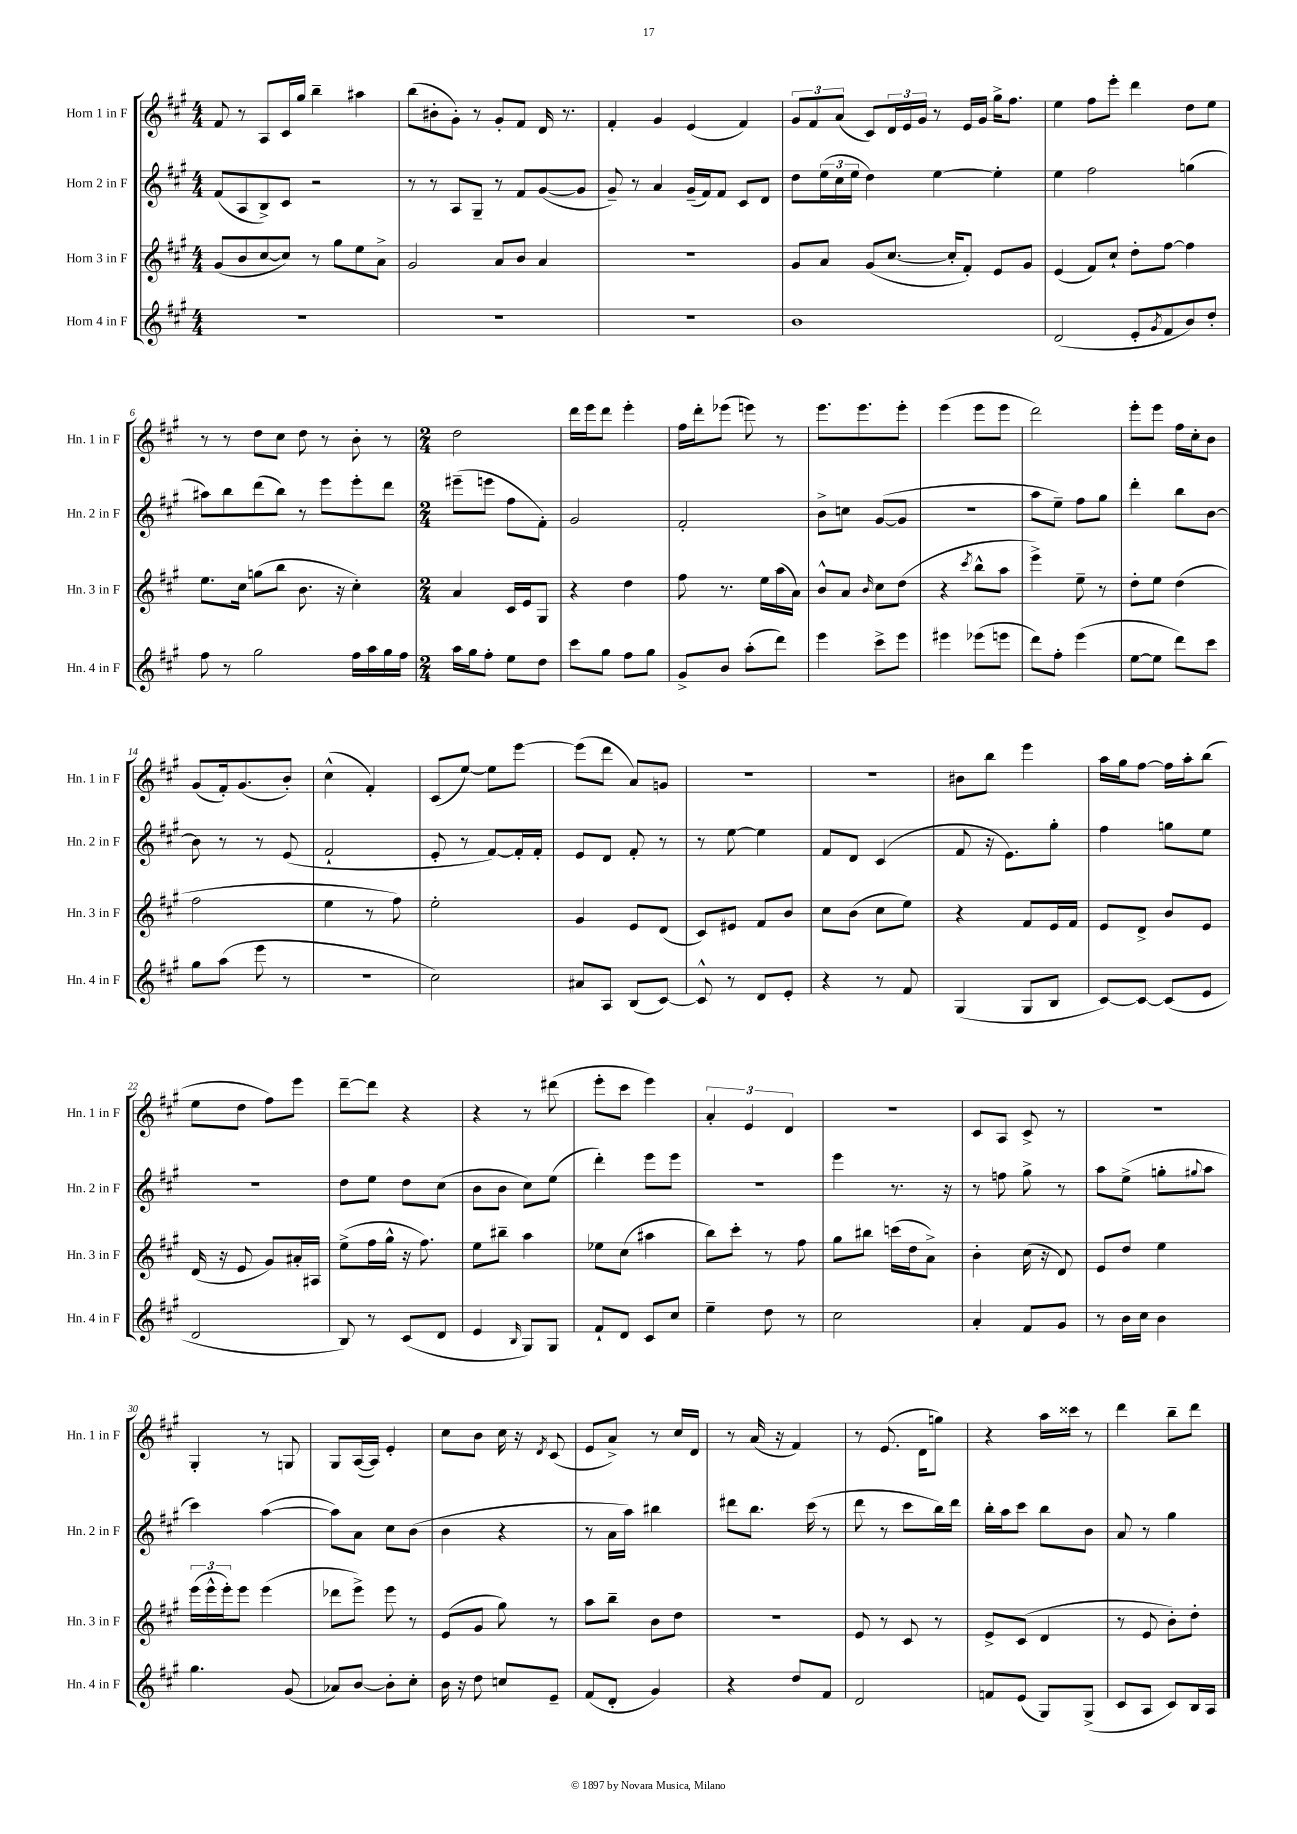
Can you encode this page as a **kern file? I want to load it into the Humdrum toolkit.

**kern	**kern	**kern	**kern
*staff4	*staff3	*staff2	*staff1
*clefG2	*clefG2	*clefG2	*clefG2
*k[f#c#g#]	*k[f#c#g#]	*k[f#c#g#]	*k[f#c#g#]
*M4/4	*M4/4	*M4/4	*M4/4
1r	(8g#	(8f#	8f#
.	8b	8A	8r
.	[8cc#	8B^)	8A
.	8cc#])	8c#	16c#
.	.	.	16gg#
.	8r	2r	4bb~
.	8gg#	.	.
.	8ee	.	4aa#
.	8a^	.	.
=	=	=	=
1r	2g#	8r	(8bb
.	.	8r	8b#'
.	.	8A	8g#')
.	.	8G#~	8r
.	8a	8r	8g#'
.	8b	8f#	8f#
.	4a	([8g#	16d
.	.	.	8.r
.	.	8g#]	.
=	=	=	=
1r	1r	8g#~)	4f#'
.	.	8r	.
.	.	4a	4g#
.	.	(16g#~	(4e
.	.	16f#)	.
.	.	8f#	.
.	.	8c#	4f#)
.	.	8d	.
=	=	=	=
1b	8g#	8dd	12g#
.	.	.	12f#
.	8a	(24ee	.
.	.	24cc#	(12a
.	.	24ee	.
.	(8g#	4dd)	8c#)
.	[8.cc#	.	24d
.	.	.	24e
.	.	.	24g#
.	.	[4ee	8r
.	16cc#']	.	.
.	8f#')	.	16e
.	.	.	16g#
.	8e	4ee']	16gg#^
.	.	.	8.ff#
.	8g#	.	.
=	=	=	=
(2d	(4e	4ee	4ee
.	8f#)	2ff#	8ff#
.	8cc#`	.	8eee'
8e'	8dd'	.	4ddd
8qg#	.	.	.
8f#	[8ff#	.	.
8b)	4ff#]	(4gg	8dd
8dd'	.	.	8ee
=	=	=	=
8ff#	8.ee	8aa#)	8r
8r	.	8bb	8r
.	16cc#	.	.
2gg#	(8gg	(8ddd	8dd
.	8bb	8bb)	8cc#
.	8.b	8r	8dd
.	.	8eee	8r
.	16r	.	.
16ff#	4cc#')	8eee'	8b'
16aa	.	.	.
16gg#	.	8ddd	8r
16ff#	.	.	.
=	=	=	=
*M2/4	*M2/4	*M2/4	*M2/4
16aa	4a	(8eee#~	2dd
16gg#	.	.	.
8ff#'	.	8eee	.
8ee	16c#	8ff#	.
.	16e	.	.
8dd	8G#	8f#')	.
=	=	=	=
8ccc#	4r	2g#	16ddd
.	.	.	16eee
8gg#	.	.	8ddd
8ff#	4dd	.	4eee'
8gg#	.	.	.
=	=	=	=
8g#^	8ff#	2f#'	16ff#
.	.	.	16ddd'
8b	8.r	.	(8eee-
(8aa'	.	.	8eee)
.	16ee	.	.
8ddd)	(16aa	.	8r
.	16a)	.	.
=	=	=	=
4eee	8b^^	8b^	8.eee
.	8a	8cc	.
.	.	.	8.eee
.	16qqb	.	.
8ccc#^	8cc#	([8g#	.
8eee	(8dd	8g#]	8eee'
=	=	=	=
4eee#	4r	2r	(4eee
.	8qccc#	.	.
(8eee-	8bb^^	.	8eee
8eee	8aa	.	8eee
=	=	=	=
8ddd)	4eee^)	8aa	2ddd)
8ff#'	.	8ee~)	.
(4eee	8ee~	8ff#	.
.	8r	8gg#	.
=	=	=	=
[8ee	8dd'	4ddd'	8eee'
8ee]	8ee	.	8eee
8ddd)	(4dd	8bb	16ff#
.	.	.	16cc#'
8ccc#	.	[8b	8b
=	=	=	=
8gg#	2ff#	8b]	(8g#
(8aa	.	8r	16f#')
.	.	.	(8.g#
8eee	.	8r	.
8r	.	(8e	8b')
=	=	=	=
2r	4ee	2f#`	(4cc#^^
.	8r	.	4f#')
.	8ff#)	.	.
=	=	=	=
2cc#)	2ee'	8e'	(8c#
.	.	8r	[8ee)
.	.	[8f#)	8ee]
.	.	16f#']	[8eee
.	.	16f#'	.
=	=	=	=
8a#	4g#	8e	(8eee]
8A	.	8d	8ddd
(8B	8e	8f#'	8a)
[8c#)	(8d	8r	8g
=	=	=	=
8c#^^]	8c#)	8r	2r
8r	8e#	[8ee	.
8d	8f#	4ee]	.
8e'	8b	.	.
=	=	=	=
4r	8cc#	8f#	2r
.	(8b	8d	.
8r	8cc#	(4c#	.
8f#	8ee)	.	.
=	=	=	=
(4G#	4r	8f#	8b#
.	.	16r	8bb
.	.	8.e)	.
8G#	8f#	.	4eee
8B	16e	8gg#'	.
.	16f#	.	.
=	=	=	=
[8c#)	8e	4ff#	16aa
.	.	.	16gg#
8c#_	8d^	.	[8ff#
(8c#]	8b	8gg	16ff#]
.	.	.	16aa'
8e	8e	8ee	(8bb
=	=	=	=
2d	(16d	2r	8ee
.	16r	.	.
.	8e	.	8dd
.	8g#)	.	8ff#)
.	16a#'	.	8eee
.	16A#	.	.
=	=	=	=
8B)	(8ee^	8dd	[8ddd~
8r	16ff#	8ee	8ddd]
.	16gg#^^	.	.
(8c#	16r	8dd	4r
.	8.ff#)	.	.
8d	.	(8cc#	.
=	=	=	=
4e	8ee	8b	4r
.	8bb#~	8b	.
16qqB	.	.	.
8G#)	4aa	8cc#)	8r
8G#	.	(8ee	(8ddd#
=	=	=	=
8f#`	8ee-	4ddd')	8eee'
8d	(8cc#	.	8ccc#
8c#	4aa#	8eee	4eee)
8cc#	.	8eee	.
=	=	=	=
4ee~	8bb)	2r	6a'
.	8ccc#'	.	.
.	.	.	6e
8dd	8r	.	.
.	.	.	6d
8r	8ff#	.	.
=	=	=	=
2cc#	8gg#	4eee	2r
.	8bb#	.	.
.	(16ccc	8.r	.
.	16dd	.	.
.	8a^)	.	.
.	.	16r	.
=	=	=	=
4a'	4b'	8r	8c#
.	.	8ff	8A
8f#	(16cc#	8gg#^	8c#^
.	16r	.	.
8g#	8d)	8r	8r
=	=	=	=
8r	8e	8aa	2r
16b	8dd	(8ee^	.
16cc#	.	.	.
4b	4ee	8gg'	.
.	.	8qqgg#	.
.	.	8aa	.
=	=	=	=
4.gg#	(24eee	4ccc#)	4G#'
.	24eee^^	.	.
.	24eee')	.	.
.	8eee	.	.
.	(4eee	([4aa	8r
(8g#	.	.	8G
=	=	=	=
8a-)	8ddd-	8aa])	8G#
[8b	8eee^)	8a	([16A
.	.	.	16A])
8b']	8eee	8cc#	4e'
8cc#'	8r	(8b	.
=	=	=	=
16b	(8e	4b	8cc#
16r	.	.	.
8dd	8g#	.	8b
8cc	8gg#)	4r	16cc#
.	.	.	16r
.	.	.	8qd
8e~	8r	.	(8c#
=	=	=	=
(8f#	8aa	8r	8e
8d'	8bb~	16a	8a^)
.	.	16aa)	.
4g#)	8b	4bb#	8r
.	8dd	.	16cc#
.	.	.	16d
=	=	=	=
4r	2r	8ddd#	8r
.	.	8.bb	(16a
.	.	.	16r
8dd	.	.	4f#)
.	.	(16ccc#	.
8f#	.	8r	.
=	=	=	=
2d	8e	8ddd	8r
.	8r	8r	(8.e
.	8c#	8ccc#	.
.	.	.	16d
.	8r	16bb)	8gg)
.	.	16ddd	.
=	=	=	=
8f	8e^	16bb'	4r
.	.	16aa	.
(8e	(8c#	8ccc#	.
8G#)	4d	8bb	16aa
.	.	.	16ccc##
(8G#^	.	8b	8r
=	=	=	=
8c#	8r	8a	4ddd
8A	8e	8r	.
8c#)	8b')	4gg#	8bb~
16B	8dd'	.	8ddd
16A	.	.	.
==	==	==	==
*-	*-	*-	*-
